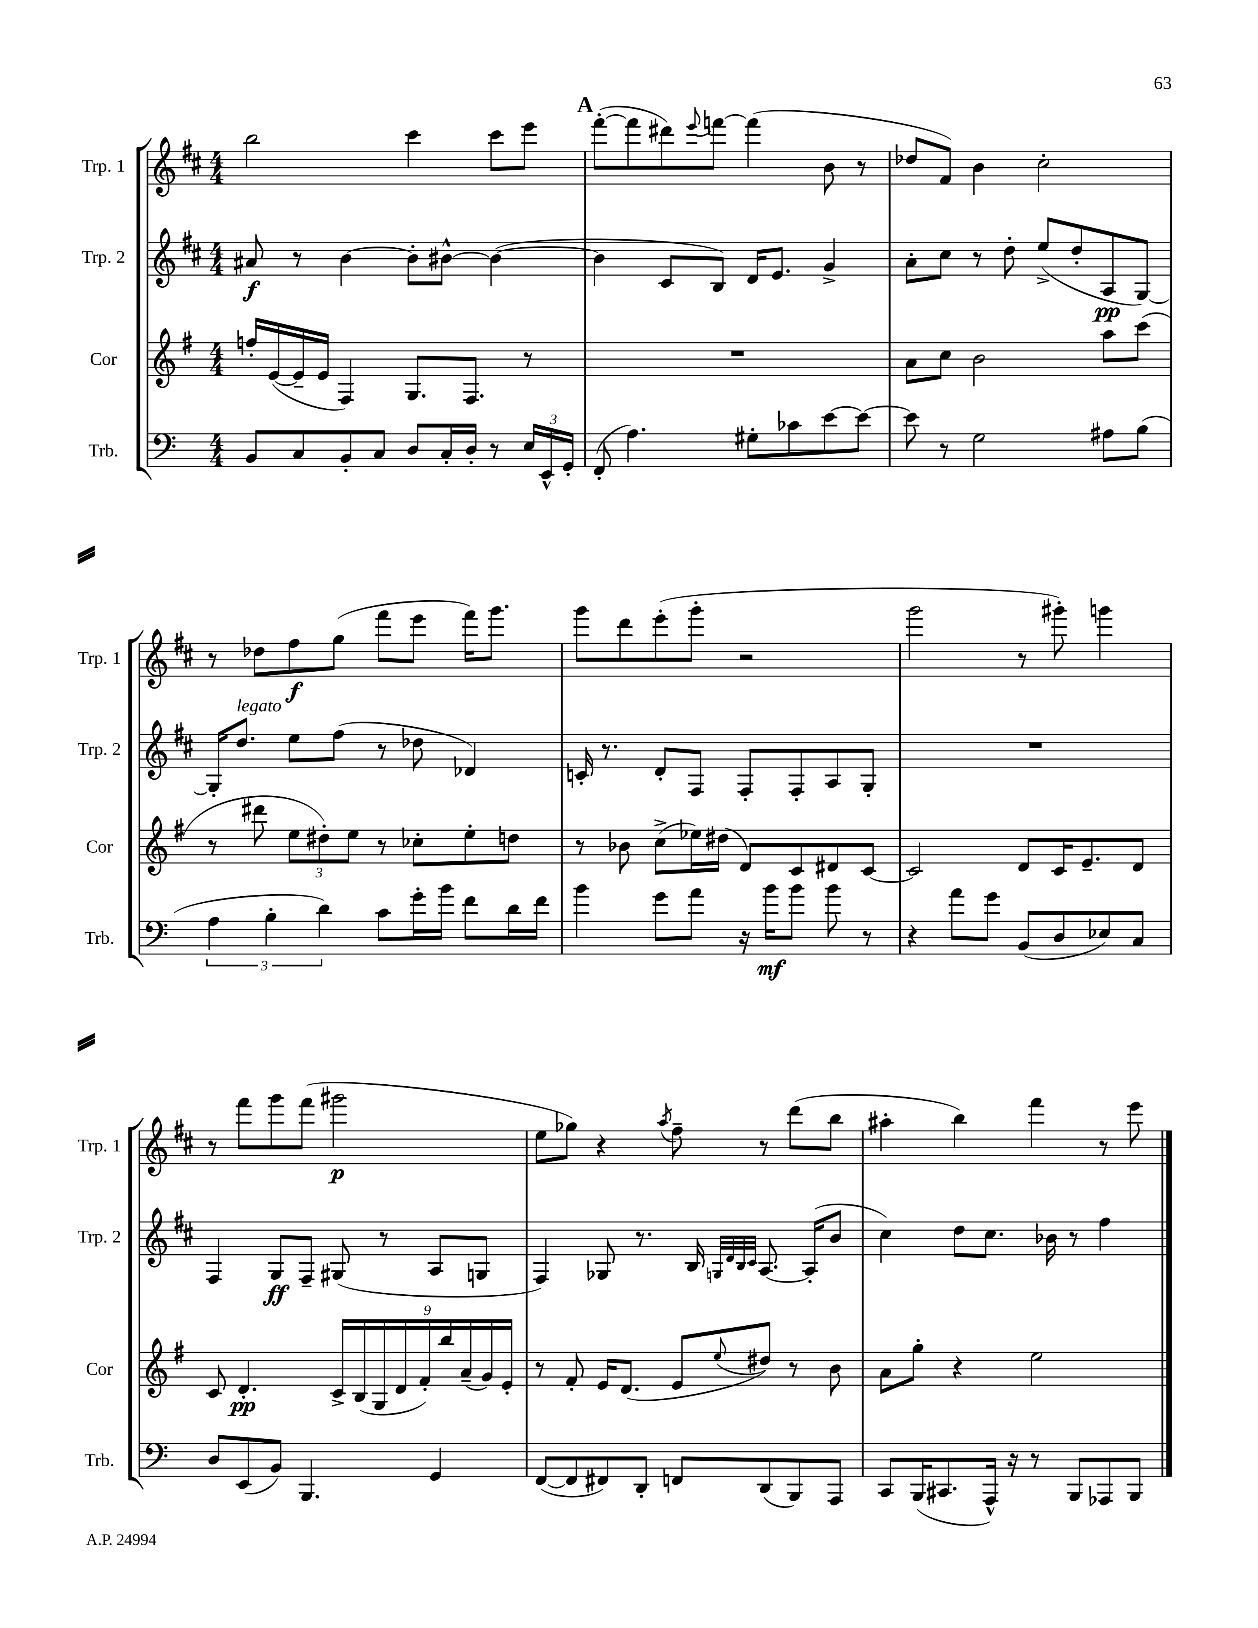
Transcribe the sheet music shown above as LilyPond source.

<<
\new StaffGroup <<
\new Staff = "s0" \with { instrumentName = "Trp. 1" shortInstrumentName = "Trp. 1" } {
    \clef treble \key d \major \numericTimeSignature \time 4/4
    b''2 cis'''4 cis'''8 e'''8 |
    \mark \markup { \bold "A" } fis'''8~-.( fis'''8 dis'''8) \appoggiatura { e'''8 } f'''8~ f'''4( b'8 r8 |
    des''8 fis'8) b'4 cis''2-. |
    r8 des''8 fis''8\f g''8( fis'''8 e'''8 fis'''16) g'''8. |
    g'''8 d'''8 e'''8-.( g'''8-. r2 |
    g'''2 r8 gis'''8-.) g'''4 |
    r8 fis'''8 g'''8 fis'''8( gis'''2\p |
    e''8 ges''8) r4 \acciaccatura { a''8 } fis''8-- r8 d'''8( b''8 |
    ais''4-. b''4) fis'''4 r8 e'''8 \bar "|." |
}
\new Staff = "s1" \with { instrumentName = "Trp. 2" shortInstrumentName = "Trp. 2" } {
    \clef treble \key d \major \numericTimeSignature \time 4/4
    ais'8\f r8 b'4~ b'8-. bis'8~-^ bis'4~( |
    \mark \markup { \bold "A" } bis'4 cis'8 b8) d'16 e'8. g'4-> |
    a'8-. cis''8 r8 d''8-. e''8->( d''8-. a8\pp g8~) |
    g16-. d''8.^\markup { \italic "legato" } e''8 fis''8( r8 des''8 des'4) |
    c'16-. r8. d'8-. fis8 fis8-. fis8-. a8 g8-. |
    R1 |
    fis4 g8\ff fis8-- gis8( r8 a8 g8 |
    fis4) ges8 r8. b16 \grace { g32 d'32 b32 cis'32 } a8.~ a16-.( b'8 |
    cis''4) d''8 cis''8. bes'16 r8 fis''4 \bar "|." |
}
\new Staff = "s2" \with { instrumentName = "Cor" shortInstrumentName = "Cor" } {
    \clef treble \key g \major \numericTimeSignature \time 4/4
    f''16-. e'16~( e'16-- e'16 fis4) g8. fis8. r8 |
    \mark \markup { \bold "A" } R1 |
    a'8 c''8 b'2 a''8 c'''8( |
    r8 dis'''8 \tuplet 3/2 { e''8 dis''8-.) e''8 } r8 ces''8-. e''8-. d''8 |
    r8 bes'8 c''8->( ees''16) dis''16( d'8) c'8 dis'8 c'8~ |
    c'2 d'8 c'16 e'8.-- d'8 |
    c'8 d'4.-.\pp \tuplet 9/8 { c'16-> b16( g16 d'16 fis'16-.) b''16 a'16--( g'16) e'16-. } |
    r8 fis'8-. e'16 d'8.( e'8 \appoggiatura { e''8 } dis''8) r8 b'8 |
    a'8 g''8-. r4 e''2 \bar "|." |
}
\new Staff = "s3" \with { instrumentName = "Trb." shortInstrumentName = "Trb." } {
    \clef bass \key c \major \numericTimeSignature \time 4/4
    b,8 c8 b,8-. c8 d8 c16-. d16-. r8 \tuplet 3/2 { e16 e,16-^ g,16-. } |
    \mark \markup { \bold "A" } f,8-.( a4.) gis8-. ces'8 e'8~ e'8~ |
    e'8 r8 g2 ais8 b8( |
    \tuplet 3/2 { a4 b4-. d'4) } c'8 g'16-. b'16 f'8 d'16 f'16 |
    b'4 g'8 a'8 r16 b'16\mf b'8 b'8 r8 |
    r4 a'8 g'8 b,8( d8 ees8) c8 |
    d8 e,8( b,8) b,,4. g,4 |
    f,8~( f,8 fis,8) d,8-. f,8 d,8( b,,8) a,,8 |
    c,8 b,,16( cis,8. a,,16-^) r16 r8 b,,8 aes,,8 b,,8 \bar "|." |
}
>>
>>
\layout { \context { \Score \remove "Bar_number_engraver" } }
